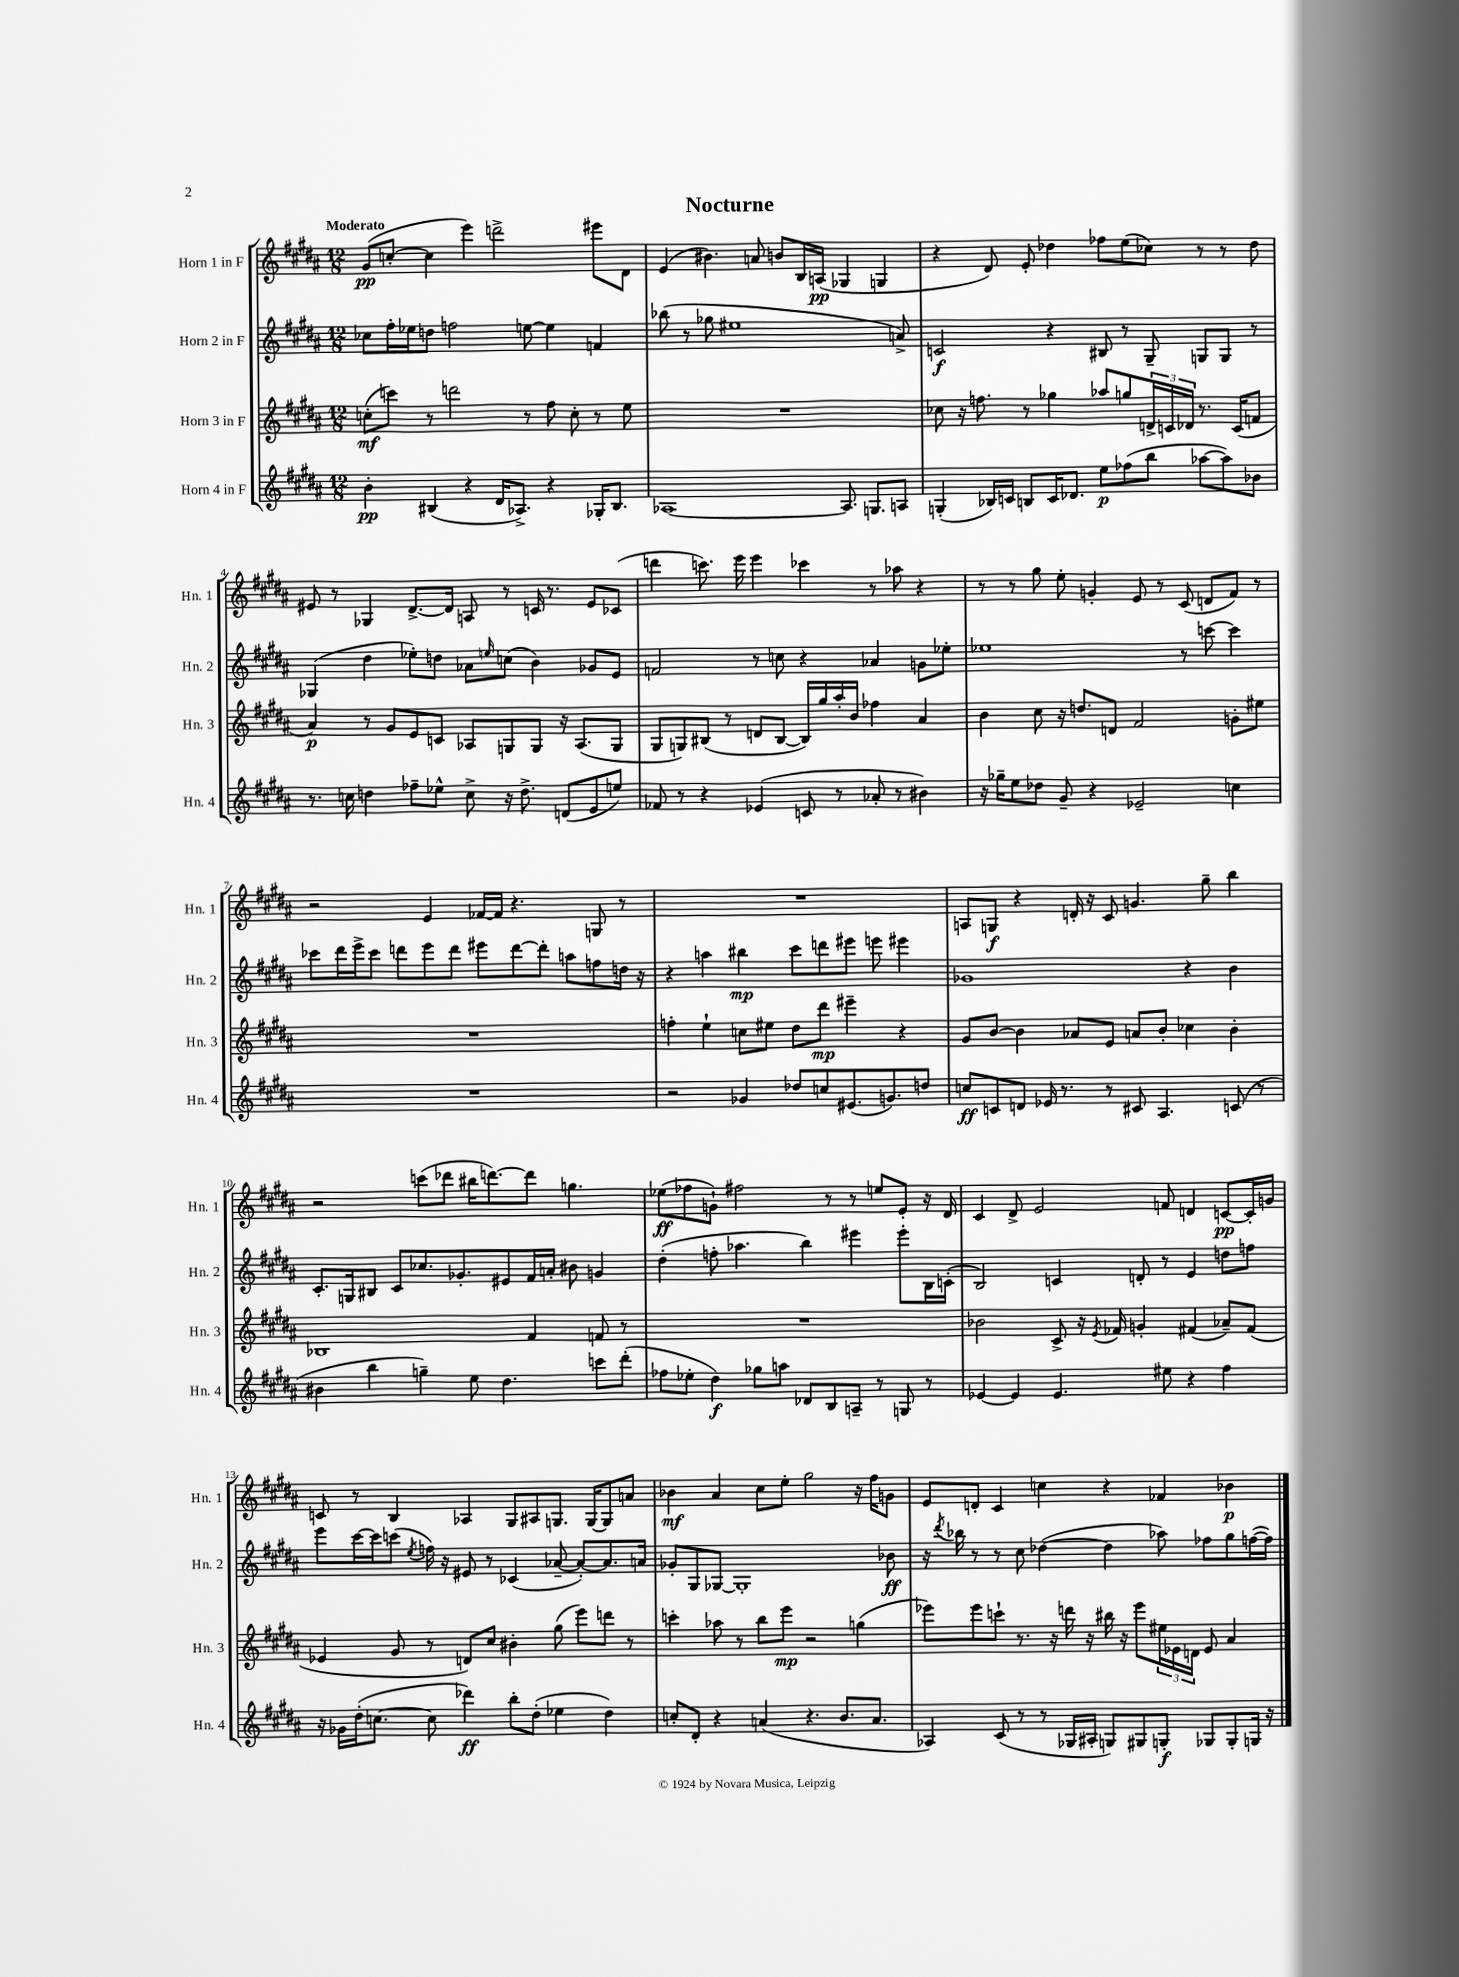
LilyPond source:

\header { title = "Nocturne" }
<<
\new StaffGroup <<
\new Staff = "s0" \with { instrumentName = "Horn 1 in F" shortInstrumentName = "Hn. 1" } {
    \clef treble \key b \major \numericTimeSignature \time 12/8 \tempo "Moderato"
    gis'8\pp( c''8~-. c''4 e'''4) d'''2-> eis'''8 dis'8 |
    e'4( bis'4.) a'8 b'8 b16 a16\pp( ges4 g4 |
    r4 dis'8) e'8-. des''4 fes''8 e''8( ces''8) r8 r8 des''8 |
    eis'8 r8 ges4 dis'8.~-> dis'16 a8 r8 c'16 r8. eis'8 ces'8( |
    d'''4 c'''8.) e'''16 e'''4 ces'''4 r8 aes''8 r4 |
    r8 r8 gis''8 e''8-. g'4-. e'8 r8 cis'8( d'8 fis'8) r8 |
    r2 e'4 fes'16~ fes'16 r4. g8 r8 |
    R1. |
    a8 g8\f r4 d'16-. r16 cis'8 g'4. gis''8-- b''4 |
    r2 c'''8( des'''8 bis''16 d'''8.~) d'''8 g''4. |
    ees''8\ff( fes''8 g'8-!) fis''2 r8 r8 e''8 e'8-. r16 dis'16 |
    cis'4 dis'8-> e'2 f'8 d'4 c'8~\pp c'16-. g'16 |
    c'8 r8 b4 aes4 gis8 ais8 g8. g16~ g8 a'8 |
    bes'4\mf ais'4 cis''8 e''8-. gis''2 r16 fis''16 g'8 |
    e'8 d'8-. cis'4 c''4 r4 fes'4 bes'4\p \bar "|." |
}
\new Staff = "s1" \with { instrumentName = "Horn 2 in F" shortInstrumentName = "Hn. 2" } {
    \clef treble \key b \major \numericTimeSignature \time 12/8
    ces''8 fis''16-. ees''16 d''8 f''2 e''8~ e''4 f'4 |
    bes''8( r8 ges''8 eis''1 a'8->) |
    c'2\f r4 bis8 r8 gis8-- g8 g8 r8 |
    ges4( dis''4 ees''8-.) d''8 aes'8 \grace { e''16 } c''8( b'4) ges'8 e'8 |
    f'2 r8 c''8 r4 aes'4 g'8 ees''8-. |
    ees''1 r8 c'''8~ c'''4 |
    ces'''8 dis'''16 e'''16-> ces'''8 d'''8 e'''8 d'''8 eis'''8 d'''8~ d'''8-. a''8 f''8 d''16 r16 |
    r4 a''4 bis''4\mp cis'''8 d'''8 eis'''8 e'''8 eis'''4 |
    ges'1 r4 b'4 |
    cis'8.-. g16 bis8 cis'8 ces''8. ges'8.-. eis'8 fis'16 a'16-. bis'8 g'4 |
    dis''4-.( f''8-. aes''4. b''4) eis'''4 eis'''8-. b16 c'16-.( |
    b2) c'4 d'8-. r8 e'4 d''8 f''8 |
    e'''8 cis'''16~ cis'''16 c'''8( \acciaccatura { e''8 } f''16) r16 eis'8 r8 ces'4( aes'8~-- aes'8~-.) aes'8. a'16 |
    ges'8-. gis8 ges8~ ges1-. bes'8\ff |
    r16 \acciaccatura { dis'''8 } bes''16 r8 r8 cis''8 des''4~( des''4 aes''8) fes''8 gis''8 f''16~( f''16) \bar "|." |
}
\new Staff = "s2" \with { instrumentName = "Horn 3 in F" shortInstrumentName = "Hn. 3" } {
    \clef treble \key b \major \numericTimeSignature \time 12/8
    c''8-.\mf( c'''8) r8 d'''2 r8 fis''8 c''8-. r8 e''8 |
    R1. |
    ces''8 r16 f''8. r8 ges''4 aes''8 g''8 \tuplet 3/2 { d'16-> c'16 des'16 } r8. c'16( f'8 |
    ais'4\p) r8 gis'8 e'8 c'8 aes8 g8 g8 r16 aes8.( g8 |
    gis8 g8) bis8( r8 d'8 bis8~ bis16) gis''16 ais''16-. b'16 fes''4 ais'4 |
    b'4 cis''8 r16 d''8. d'8 fis'2 g'8-. eis''8 |
    R1. |
    f''4-. e''4-! c''8 eis''8 dis''8 dis'''8\mp eis'''4-- r4 |
    gis'8 b'8~ b'4 aes'8 e'8 a'8 b'8-. ces''4 b'4-. |
    bes1 fis'4 f'8 r8 |
    R1. |
    bes'2 cis'8-> r16 \acciaccatura { e'8 } fes'16 g'4-. fis'4( aes'8--) fis'8( |
    ees'4 gis'8 r8 d'8) cis''8 bis'4-. gis''8( e'''8) d'''8 r8 |
    c'''4-. aes''8 r8 b''8 e'''8\mp r2 g''4( |
    ees'''8) ees'''8 c'''8-! r8. r16 d'''16 r16 bis''16 r16 ees'''8 \tuplet 3/2 { eis''16 ees'16 d'16 } ees'8 ais'4 \bar "|." |
}
\new Staff = "s3" \with { instrumentName = "Horn 4 in F" shortInstrumentName = "Hn. 4" } {
    \clef treble \key b \major \numericTimeSignature \time 12/8
    b'4-.\pp bis4( r4 dis'16 aes8.->) r4 ges16-. bis8. |
    aes1~ aes8. g8. a8 |
    g4-.( bes16) c'16 b8 c'16 des'8. e''8\p fes''8( b''8 aes''8~ aes''8) bes'8 |
    r8. c''16 d''4 fes''8-- ees''8-^ c''8-> r16 d''8.-> d'8( e'8 e''8) |
    fes'8 r8 r4 ees'4( c'8 r8 aes'8-. r8 bis'4) |
    r16 ges''16-- e''8 des''8 gis'8-- r4 ees'2-- c''4 |
    R1. |
    r2 ges'4 des''8 c''8 eis'8.( g'8.) d''8 |
    c''8\ff c'8 d'8 ees'16 r8. r8 cis'8 ais4. c'8( r8 |
    bis'4 b''4 g''4--) e''8 dis''4. c'''8 dis'''8-.( |
    fes''8 ees''8-. dis''4\f) ges''8 a''8 des'8 b8 a8-- r8 g8 r8 |
    ees'4~ ees'4 ees'4. eis''8 r4 fis''4 |
    r16 ges'16 dis''16-.( c''8.~ c''8 des'''4\ff) b''8-. dis''8-.( ees''4 dis''4) |
    c''8-. dis'8-. r4 a'4( r4. b'8. a'8. |
    aes4) cis'8( r8 r8 ges16 ais16-. g8) gis8 g8-.\f ges8 ges8-. g16 r16 \bar "|." |
}
>>
>>
